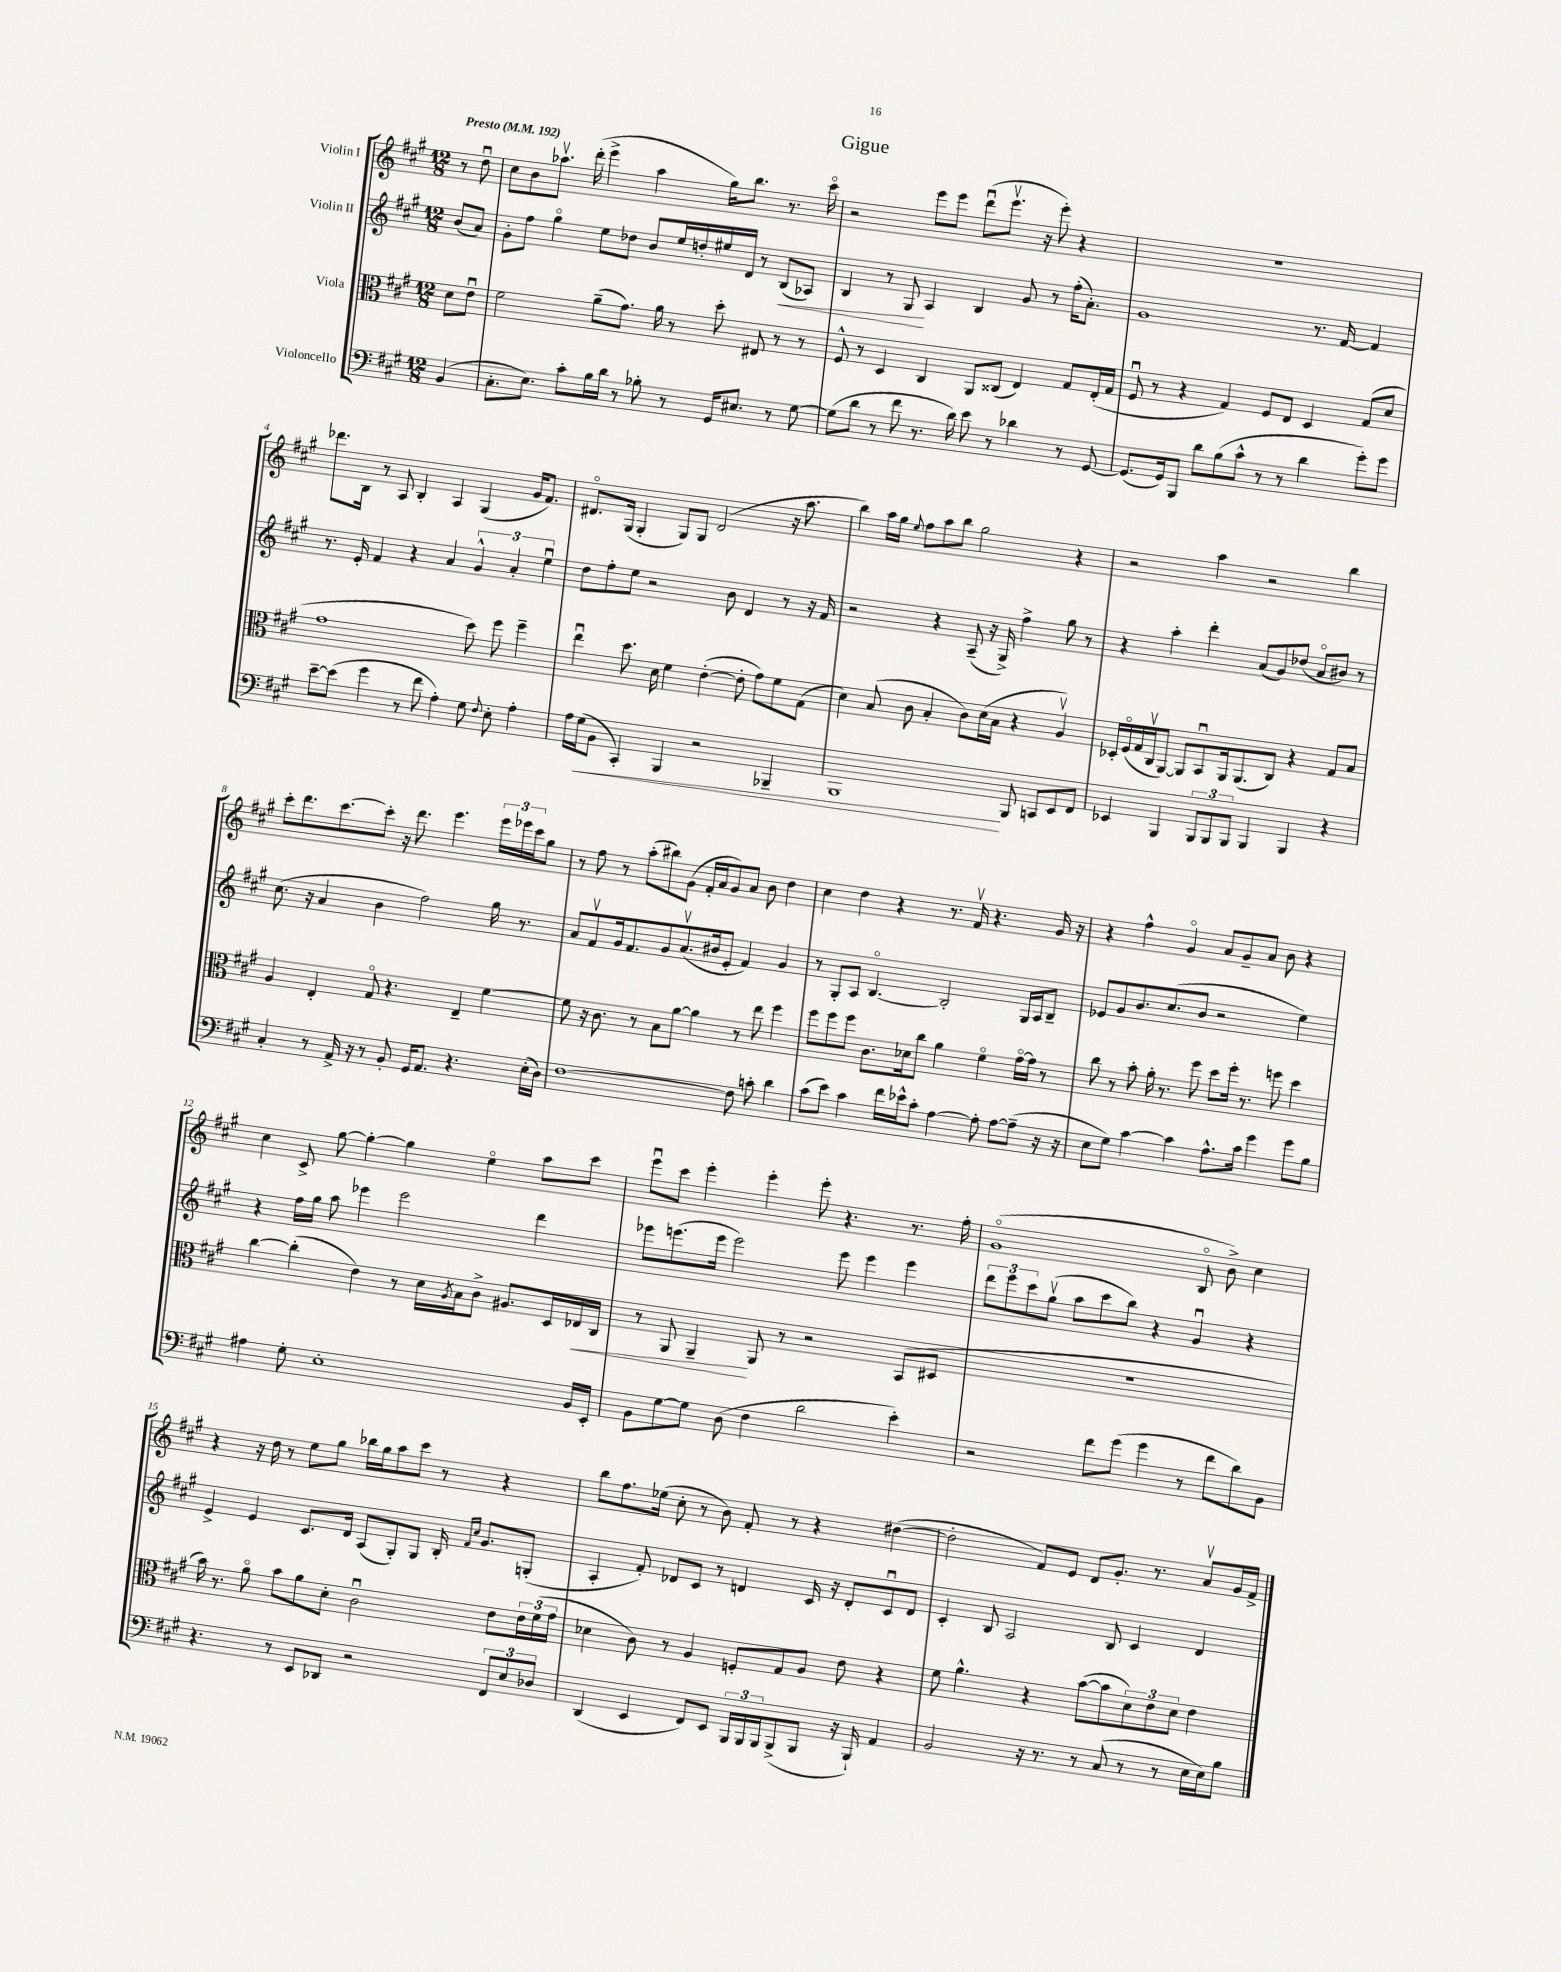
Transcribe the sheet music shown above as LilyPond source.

\header { title = "Gigue" }
<<
\new StaffGroup <<
\new Staff = "s0" \with { instrumentName = "Violin I" } {
    \clef treble \key a \major \numericTimeSignature \time 12/8 \partial 4 \tempo "Presto" 4 = 192
    r8 d''8\downbow |
    cis''8 b'8 aes''8.\upbow d'''16-.( e'''4-> aes''4 gis''16) b''8. r8. cis'''16\flageolet |
    r2 e'''8 e'''8 d'''8\downbow( e'''8.\upbow r16 e'''8-.) r4 |
    R1. |
    des'''8. b16 r8 a8 b4-. a4 gis4( gis'16 fis'8.) |
    dis'8.\flageolet gis16( gis4-. gis8) gis8 dis'2( r16 a''8. |
    b''4) a''16 gis''16 \appoggiatura { e''8 } fis''8 a''8 b''8 gis''2 r4 |
    r2 a''4 r2 b''4 |
    cis'''8-. d'''8. cis'''8.~ cis'''8-. r16 d'''8. e'''4. \tuplet 3/2 { e'''16 ees'''16 cis'''16 } gis''8 |
    r8 fis''8 r8 a''8-.( bis''8) gis'8( fis'16-. a'16 gis'8) a'8 b'8 d''4 |
    cis''4 d''4 r4 r8. fis'16\upbow r4. gis'16 r16 |
    r4 fis''4-^ gis'4\flageolet a'8 gis'8-- a'8 b'8 r4 |
    cis''4 cis'8-> gis''8~ gis''4~-. gis''4 e''4\flageolet a''8 cis'''8 |
    e'''8\downbow cis'''8 e'''4-. e'''4-. e'''8-. r4. r8. fis''16-. |
    gis'1\flageolet( b8\flageolet b'8->) cis''4 |
    r4 r16 d''16 r8 e''8 gis''8 bes''16 gis''16 a''8 cis'''8 r8 r4 |
    b''8 fis''8. ees''16( cis''8-. r8 b'8) fis'8-. r8 r4 dis''4~( |
    dis''2-. fis'8) e'8 d'8 gis'8.-. r8. a'8\upbow gis'16 fis'16-> \bar "|." |
}
\new Staff = "s1" \with { instrumentName = "Violin II" } {
    \clef treble \key a \major \numericTimeSignature \time 12/8 \partial 4
    b'8( a'8) |
    gis'8-. fis''8 gis''4\flageolet e''8 des''8 b'8 e''16 d''16-. eis''16 d'16 r8 b8\<( aes8) |
    b4 r8 gis8\! a4 b4 gis'8 r8 fis''16-.( a'8.-.) |
    gis'1 r8. fis'16~ fis'4 |
    r8. e'16-. fis'4 r4 a'4 \tuplet 3/2 { gis'4-^ a'4-. e''4\downbow } |
    d''8 fis''8-. e''8 r2 b'8 d'4 r8 r16 fis'16 |
    r2 r4 a8--( r16 gis16->) fis''4-> gis''8 r8 |
    r4 a''4-. d'''4-. a'8( gis'8) des''8( a'8\flageolet bis'8) r8 |
    cis''8.( r16 a'4 b'4 fis''2) gis''16 r8. |
    a'8 fis'8\upbow gis'16 fis'8. gis'8 a'8.\upbow( bis'16 e'8-. fis'4) gis'4 |
    r8 gis8-. a8 b4.~\flageolet b2-. gis16 a16 b8-- |
    ees'8 gis'8 b'8. cis''8.( b'8 r2 e''4) |
    r4 fis''16 gis''16 a''8 ees'''4 ees'''2 d'''4 |
    ees'''8 e'''8.( e'''16 e'''2) e'''8 e'''4 e'''4 |
    \tuplet 3/2 { d'''8 e'''8 cis'''8 } gis''8\upbow( a''8 cis'''8 b''8) r4 gis'4\downbow r4 |
    e'4-> e'4 cis'8. d'16 a8( gis8-.) gis8 b16-. \grace { fis'16 cis''16 } gis'8. g8-.( |
    a4-. fis'8-.) des'8 cis'8 r8 d'4 cis'16 r16 d'8-. cis'8\downbow d'8 |
    cis'4-. b8 a2 b8 cis'4 d'4 \bar "|." |
}
\new Staff = "s2" \with { instrumentName = "Viola" } {
    \clef alto \key a \major \numericTimeSignature \time 12/8 \partial 4
    d'8 e'8\downbow |
    fis'2 a'8--( gis'8.) a'16 r8 d''8-. eis8 r8 r8 |
    fis8-^ r8 d4 cis4 a,8 cisis8( e4) gis8 e16-.( gis16 |
    fis8\downbow r8 r4 gis4) fis8 e8 d4 gis8( d'8 |
    gis'1 d''8) fis''8 fis''4-- |
    e''4\downbow d''8. d'16 fis'4 e'4~-.( e'8-. gis'8) fis'8 gis8( |
    d'4) b8( cis'8 b4-. cis'8) d'16( b16 r4 a4\upbow) |
    des16-. fis16\flageolet( gis16 cis16\upbow a,8~) a,8 b,8\downbow a,16 a,8.( cis8) r4 gis8 b8 |
    a4 e4-. gis8\flageolet r4. e4-- fis'4~ |
    fis'8 r16 cis'8. r8 b8 a'8~ a'4 r8 e''8 fis''4 |
    fis''8 fis''8 fis''8 cis'8. des'16 cis''8 a'4 fis'4\flageolet gis'16~\flageolet gis'16 r8 |
    cis''8 r8 b'8-. a'16-. r8. fis''8 d''8 fis''16-. r8. f''8 d''4 |
    cis''4~ cis''4-.( e'4) r8 d'16 \acciaccatura { a8 } b16 cis'8-> ais8. d16 ees16\< cis16 |
    r8 a,8 a,4--\! a,8 r8 r2 b,8( dis8 |
    R1. |
    b'16) r8. a'8\flageolet b'8 a'8 d'8-. cis'2\downbow e'8 \tuplet 3/2 { e'16 fis'16( gis'16 } |
    des'4 cis'8) r8 a4 f8-. gis8 a8 e'8 r4 |
    fis'8 a'4.-^ r4 b'8~( b'8 \tuplet 3/2 { d'8) e'8 d'8 } e'4 \bar "|." |
}
\new Staff = "s3" \with { instrumentName = "Violoncello" } {
    \clef bass \key a \major \numericTimeSignature \time 12/8 \partial 4
    b,4( |
    cis8.-. e8.) cis'8-. b16 d'16 r8 bes8-. r8 gis,16 eis8. r8 gis8~ |
    gis8( d'8 r8 fis'8 r8. d'16) e'8 r8 des'4 r8 gis,8~ |
    gis,8.( gis,16) b,,8 d'8 b8( cis'8-^ r8 r8 d'4 gis'8-.) gis'8 |
    e'8~-- e'8( gis'4 r8 fis'8 a4-.) gis8 \appoggiatura { fis8 } e8-. a4-. |
    a16 gis16\<( b,8 cis,4-.) b,,4 r2 bes,,4-- |
    b,,1\! b,,8 c,8 e,8 fis,8 |
    ees,4 b,,4 \tuplet 3/2 { b,,8 b,,8 b,,8 } b,,4 b,,4 r4 |
    cis4-. r8 a,16-> r16 r8 b,8-. gis,16 a,8. r4. e16-.( d16) |
    fis1~ fis8 c'8-. d'4 |
    cis'8( e'8) cis'4 fis'16 ees'16-^ cis'8-. a4~ a8-. a8~ a8--( r16 r16 |
    e8 gis8) cis'4~ cis'4 a8.-^ cis'16 gis'4 gis'8 b8 |
    ais4 gis8-. e1-. b,16 e,16-. |
    b,8 gis8~ gis8 d8( fis4 d'2 e'4-.) |
    r2 fis'8 gis'8( gis'4 r8 fis'8 d'8) b,8 |
    r4. r8 e,8 des,8 r2 \tuplet 3/2 { fis,8 e8 des8 } |
    d,4( e,4 fis,8) e,8 \tuplet 3/2 { b,,16 b,,16 b,,16 } b,,8->( b,,8 r16 b,,16-!) a,4 |
    b,2 r16 r8. r8 cis8( r8 r8 e16 e16) b8 \bar "|." |
}
>>
>>
